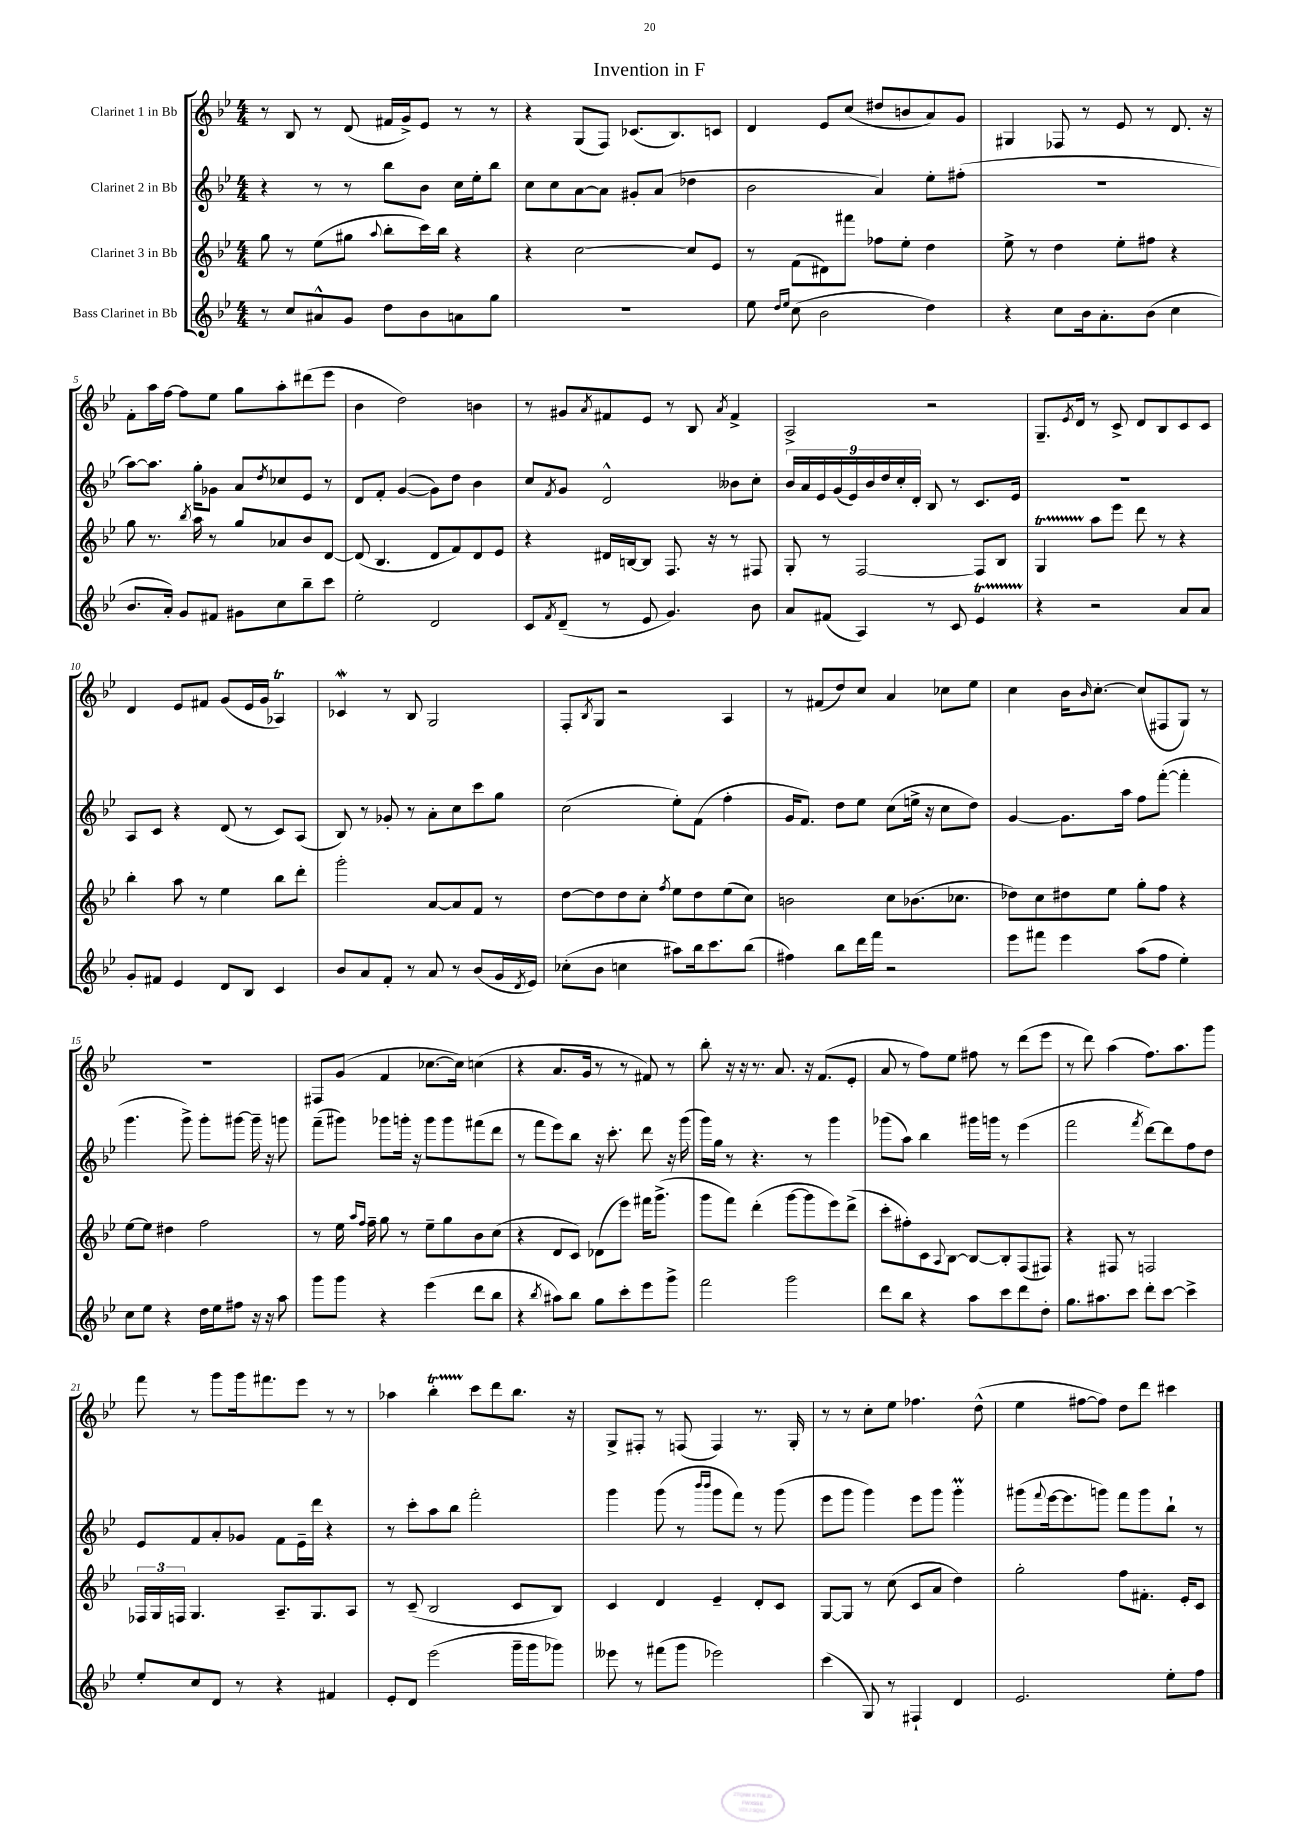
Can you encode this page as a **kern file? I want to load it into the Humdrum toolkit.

**kern	**kern	**kern	**kern
*part4	*part3	*part2	*part1
*staff4	*staff3	*staff2	*staff1
*I"Bass Clarinet in Bb	*I"Clarinet 3 in Bb	*I"Clarinet 2 in Bb	*I"Clarinet 1 in Bb
*clefG2	*clefG2	*clefG2	*clefG2
*k[b-e-]	*k[b-e-]	*k[b-e-]	*k[b-e-]
*M4/4	*M4/4	*M4/4	*M4/4
=1	=1	=1	=1
8r	8gg\	4r	8r
8cc/L	8r	.	8B-/
8a#X^^/	(8ee-\L	8r	8r
8g/J	8gg#X\J	8r	(8d/
.	8qqaa/	.	.
8dd\L	8bb-'\L	8bb-\L	16f#X/LL
.	.	.	16g^/J)
8b-\	16ccc\L)	8b-\J	8e-/J
.	16bb-\JJ	.	.
8an\	4r	16cc\LL	8r
.	.	16ee-'\J	.
8gg\J	.	8bb-\J	8r
=2	=2	=2	=2
1r	4r	8cc\L	4r
.	.	8cc\	.
.	[2cc\	[8a\	(8G/L
.	.	8a\J]	8F/J)
.	.	8g#X'/L	(8.c-X/L
.	.	(8a/J	.
.	.	.	8.B-/)
.	8cc/L]	4dd-X\	.
.	8e-/J	.	8cn/J
=3	=3	=3	=3
8ee-\	8r	2b-\	4d/
16qqdd/LL	.	.	.
16qqee-/JJ	.	.	.
(8cc\	(8f\L	.	.
2b-\	8d#X\)	.	8e-/L
.	8fff#X\J	.	(8cc/J
.	8ff-X\L	4a/)	8dd#X/L
.	8ee-'\J	.	8bn/
4dd\)	4dd\	8ee-'\L	8a/)
.	.	(8ff#X'\J	8g/J
=4	=4	=4	=4
4r	8ee-^\	1r	4G#X/
.	8r	.	.
8cc\L	4dd\	.	8F-X/
16b-\k	.	.	8r
8.a'\	.	.	.
.	8ee-'\L	.	8e-/
(8b-\J	8ff#X\J	.	8r
4cc\	4r	.	8.d/
.	.	.	16r
!!LO:LB:g=z
=5	=5	=5	=5
8.b-/L	8gg\	[8aa\L)	8f'\L
.	8.r	8.aa\J]	16aa\L
16a'/Jk)	.	.	[16ff\JJ
8g/L	.	.	8ff\L]
.	8qbb-/	.	.
.	16aa\	16gg'\KL	.
8f#X/J	8r	8g-X\J	8ee-\J
8g#X\L	8gg/L	8a/L	8gg\L
.	.	8qdd/	.
8cc\	8a-X/	8cc-X/	8aa'\
8bb-~\	8b-/	8e-/J	(8ddd#X\
8ccc\J	[8d/J	8r	8eee-\J
=6	=6	=6	=6
2ee-'\	(8d/]	8d/L	4b-\
.	4.B-/	8f'/J	.
.	.	([4g/	2dd\)
2d/	8d/L	8g\L])	.
.	8f/)	8dd\J	.
.	8d/	4b-\	4bn\
.	8e-/J	.	.
=7	=7	=7	=7
8c/L	4r	8cc/L	8r
8qf/	.	8qf/	.
(8d~/J	.	8g/J	8g#X/L
.	.	.	8qa/
8r	16d#X/LL	2d^^/	8f#X/
.	[16Bn/J	.	.
8e-/	8B/J]	.	8e-/J
4.g/)	8.F/	.	8r
.	.	.	8B-/
.	16r	.	.
.	.	.	8qa/
.	8r	8b--X\L	4f#^/
8b-\	8F#X/	8cc'\J	.
=8	=8	=8	=8
8a/L	8G'/	18b-/LL	2A^/
.	.	18a/	.
.	.	18e-/	.
(8f#X/J	8r	.	.
.	.	(18g/	.
.	.	18e-/)	.
4A/)	[2F/	.	.
.	.	18b-/	.
.	.	18dd/	.
.	.	18cc'/	.
.	.	18d'/JJ	.
8r	.	8B-/	2r
8c/	.	8r	.
4e-T/	8F/L]	8.c/L	.
.	8B-/J	.	.
.	.	16e-/Jk	.
=9	=9	=9	=9
4r	4GT/	1r	8.G~/L
.	.	.	8qe-/
.	.	.	16d/Jk
2r	8aa\L	.	8r
.	8eee-\J	.	8c^/
.	8ddd\	.	8d/L
.	8r	.	8B-/
8a/L	4r	.	8c/
8a/J	.	.	8c/J
!!LO:LB:g=z
=10	=10	=10	=10
8g'/L	4bb-'\	8A/L	4d/
8f#X/J	.	8c/J	.
4e-/	8aa\	4r	8e-/L
.	8r	.	8f#X/J
8d/L	4ee-\	(8d/	(8g/L
8B-/J	.	8r	16e-/L
.	.	.	16g/JJ
4c/	8bb-\L	8c/L)	4A-XT/)
.	8ddd'\J	(8A/J	.
=11	=11	=11	=11
8b-/L	2ggg'\	8B-/)	4c-Xw/
8a/	.	8r	.
8f'/J	.	8g-X'/	8r
8r	.	8r	8B-/
8a/	[8a/L	8a'\L	2G/
8r	8a/]	8cc\	.
(8b-/L	8f/J	8ccc\	.
16g/L	8r	8gg\J	.
8qd/	.	.	.
16e-/JJ)	.	.	.
=12	=12	=12	=12
(8cc-X'\L	[8dd\L	(2cc\	8F'/L
.	.	.	8qB-/
8b-\J	8dd\]	.	8G/J
4ccn\	8dd\	.	2r
.	8cc'\J	.	.
.	8qff/	.	.
8aa#X\L)	8ee-\L	8ee-'\L)	.
16bb-\k	8dd\	(8f\J	.
8.ccc\	.	.	.
.	(8ee-\	4ff'\	4A/
(8bb-\J	8cc\J)	.	.
=13	=13	=13	=13
4ff#X\)	2bn\	16g/KL	8r
.	.	8.f/J)	.
.	.	.	(8f#X/L
8bb-\L	.	8dd\L	8dd/)
16ddd\L	.	8ee-\J	8cc/J
16fff\JJ	.	.	.
2r	8cc\L	(8cc\L	4a/
.	(8.b-X\	16een^\Jk	.
.	.	16r	.
.	.	8cc\L	8cc-X\L
.	8.cc-X\J	.	.
.	.	8dd\J)	8ee-\J
=14	=14	=14	=14
8eee-\L	8dd-X\L)	[4g/	4cc\
8fff#X\J	8cc\	.	.
4eee-\	8dd#X\	8.g\L]	16b-\KL
.	.	.	16qqb-/
.	.	.	[8.cc'\J
.	8ee-\J	.	.
.	.	16aa\Jk	.
(8aa\L	8gg'\L	8ff\L	(8cc/L]
8ff\J	8ff\J	([8fff'\J	8F#X/
4ee-'\)	4r	4fff'\]	8G/J)
.	.	.	8r
!!LO:LB:g=z
=15	=15	=15	=15
8cc\L	[8ee-\L	4.ggg\	1r
8ee-\J	8ee-\J]	.	.
4r	4dd#X\	.	.
.	.	8ggg^\)	.
16dd\LL	2ff\	8ggg'\L	.
16ee-\J	.	.	.
8ff#X\J	.	[8ggg#X\J	.
16r	.	16ggg#~\]	.
16r	.	16r	.
8aa\	.	8gggn\	.
=16	=16	=16	=16
8ggg\L	8r	(8fff~\L	8F#X/L
8ggg\J	16ee-\	8ggg#X\J)	(8g/J
.	16qqaa/LL	.	.
.	16qqff/JJ	.	.
.	16ff~\	.	.
4r	8gg\	8ggg-X\L	4f/
.	8r	16gggn'\Jk	.
.	.	16r	.
(4eee-\	8ee-~\L	8ggg\L	[8.cc-X\L
.	8gg\	8ggg\	.
.	.	.	16cc-\Jk])
8ddd\L	8b-\	(8fff#X\	(4ccn\
8bb-\J	(8cc\J	8ddd\J	.
=17	=17	=17	=17
4r	4r	8r	4r
.	.	8fff\L	.
8qbb-/	.	.	.
8aa#X\L)	8d/L	8eee-\)	8.a/L
8bb-\J	8c/J)	8bb-\J	.
.	.	.	16g/Jk
8gg\L	(8d-X\L	16r	8r
.	.	8.ccc'\	.
8ccc'\	8eee-\J)	.	8r
8eee-\	16fff#X\KL	8ddd\	8f#X/)
.	(8.ggg^\J	.	.
8ggg^\J	.	16r	8r
.	.	(16ggg\	.
=18	=18	=18	=18
2fff\	8ggg\L	16ggg\LL)	8bb-'\
.	.	16gg\JJ	.
.	8fff\J)	8r	16r
.	.	.	16r
.	(4ddd'\	4.r	8.r
.	.	.	8.a/
2ggg\	[8ggg\L	.	.
.	8ggg\]	8r	16r
.	.	.	(8.f/L
.	8eee-\)	4ggg\	.
.	(8ddd^\J	.	8e-'/J
=19	=19	=19	=19
8ddd\L	8ccc'\L	(8ggg-X\L	8a/
8bb-\J	8ff#X'\)	8aa\J)	8r
4r	8c\	4bb-\	8ff\L)
.	8qqA/	.	.
.	[8B-\J	.	8ee-\J
8aa\L	8B-/L_	16ggg#X\LL	8ff#X\
.	.	16gggn\JJ	.
8ccc\	8B-'/]	8r	8r
8ddd\	(8F/	(4eee-\	(8ddd\L
8dd'\J	8F#X/J)	.	8eee-\J
=20	=20	=20	=20
8.gg\L	4r	2fff\	8r
.	.	.	8ddd\)
8.aa#X\	.	.	.
.	8F#X/	.	(4aa\
8ccc\J	8r	.	.
.	.	8qfff/	.
8ddd'\L	2Fn/	[8ddd\L)	8.ff\L)
[8ccc\J	.	8ddd\]	.
.	.	.	8.aa\
4ccc^\]	.	8ff\	.
.	.	8dd\J	8ggg\J
!!LO:LB:g=z
=21	=21	=21	=21
8ee-'/L	24F-X/LL	8e-/L	8fff\
.	24G/	.	.
.	24Fn/JJ	.	.
8cc/	4.G/	8f/	8r
8d/J	.	8a'/	8ggg\L
8r	.	8g-X/J	16ggg\k
.	.	.	8.fff#X\
4r	8.A~/L	8f\L	.
.	.	16e-~\L	8eee-\J
.	8.G/	16ddd\JJ	.
4f#X/	.	4r	8r
.	8A/J	.	8r
=22	=22	=22	=22
8e-'/L	8r	8r	4aa-X\
8d/J	(8c~/	8ccc'\L	.
(2eee-\	2B-/	8aa\	4bb-T'\
.	.	8bb-\J	.
.	.	2fff'\	8ccc\L
.	.	.	8ddd\
16ggg~\LL	8c/L	.	8.bb-\J
16ggg\J	.	.	.
8ggg-X\J)	8B-/J)	.	.
.	.	.	16r
=23	=23	=23	=23
8eee--X\	4c/	4ggg\	8G^/L
8r	.	.	8F#X'/J
(8fff#X\L	4d/	(8ggg\	8r
8ggg\J	.	8r	(8Fn/
.	.	16qqbbb-/LL	.
.	.	16qqbbb-/JJ	.
2eee-X\)	4e-~/	8ggg\L	4F/)
.	.	8fff\J)	.
.	8d'/L	8r	8.r
.	8c/J	(8ggg\	.
.	.	.	16G'/
=24	=24	=24	=24
(4ccc\	[8G/L	8eee-\L	8r
.	8G/J]	8ggg\J	8r
8G/)	8r	4ggg\)	8cc'\L
8r	(8cc\	.	8ee-\J
4F#X`/	8c/L	8eee-\L	4.ff-X\
.	8a/J	8ggg\J	.
4d/	4dd\)	4gggM'\	.
.	.	.	(8dd^^\
=25	=25	=25	=25
2.e-/	2gg'\	(8ggg#X\L	4ee-\
.	.	8qqfff/	.
.	.	[16eee-\k	.
.	.	8.eee-\]	.
.	.	.	[8ff#X\L
.	.	8gggn\J)	8ff#\J])
.	8ff\L	8fff\L	8dd\L
.	8.f#X'\J	8ggg\	8ddd\J
8ee-'\L	.	8bb-`\J	4ccc#X\
.	16e-'/KL	.	.
8ff\J	8c/J	8r	.
==	==	==	==
*-	*-	*-	*-
